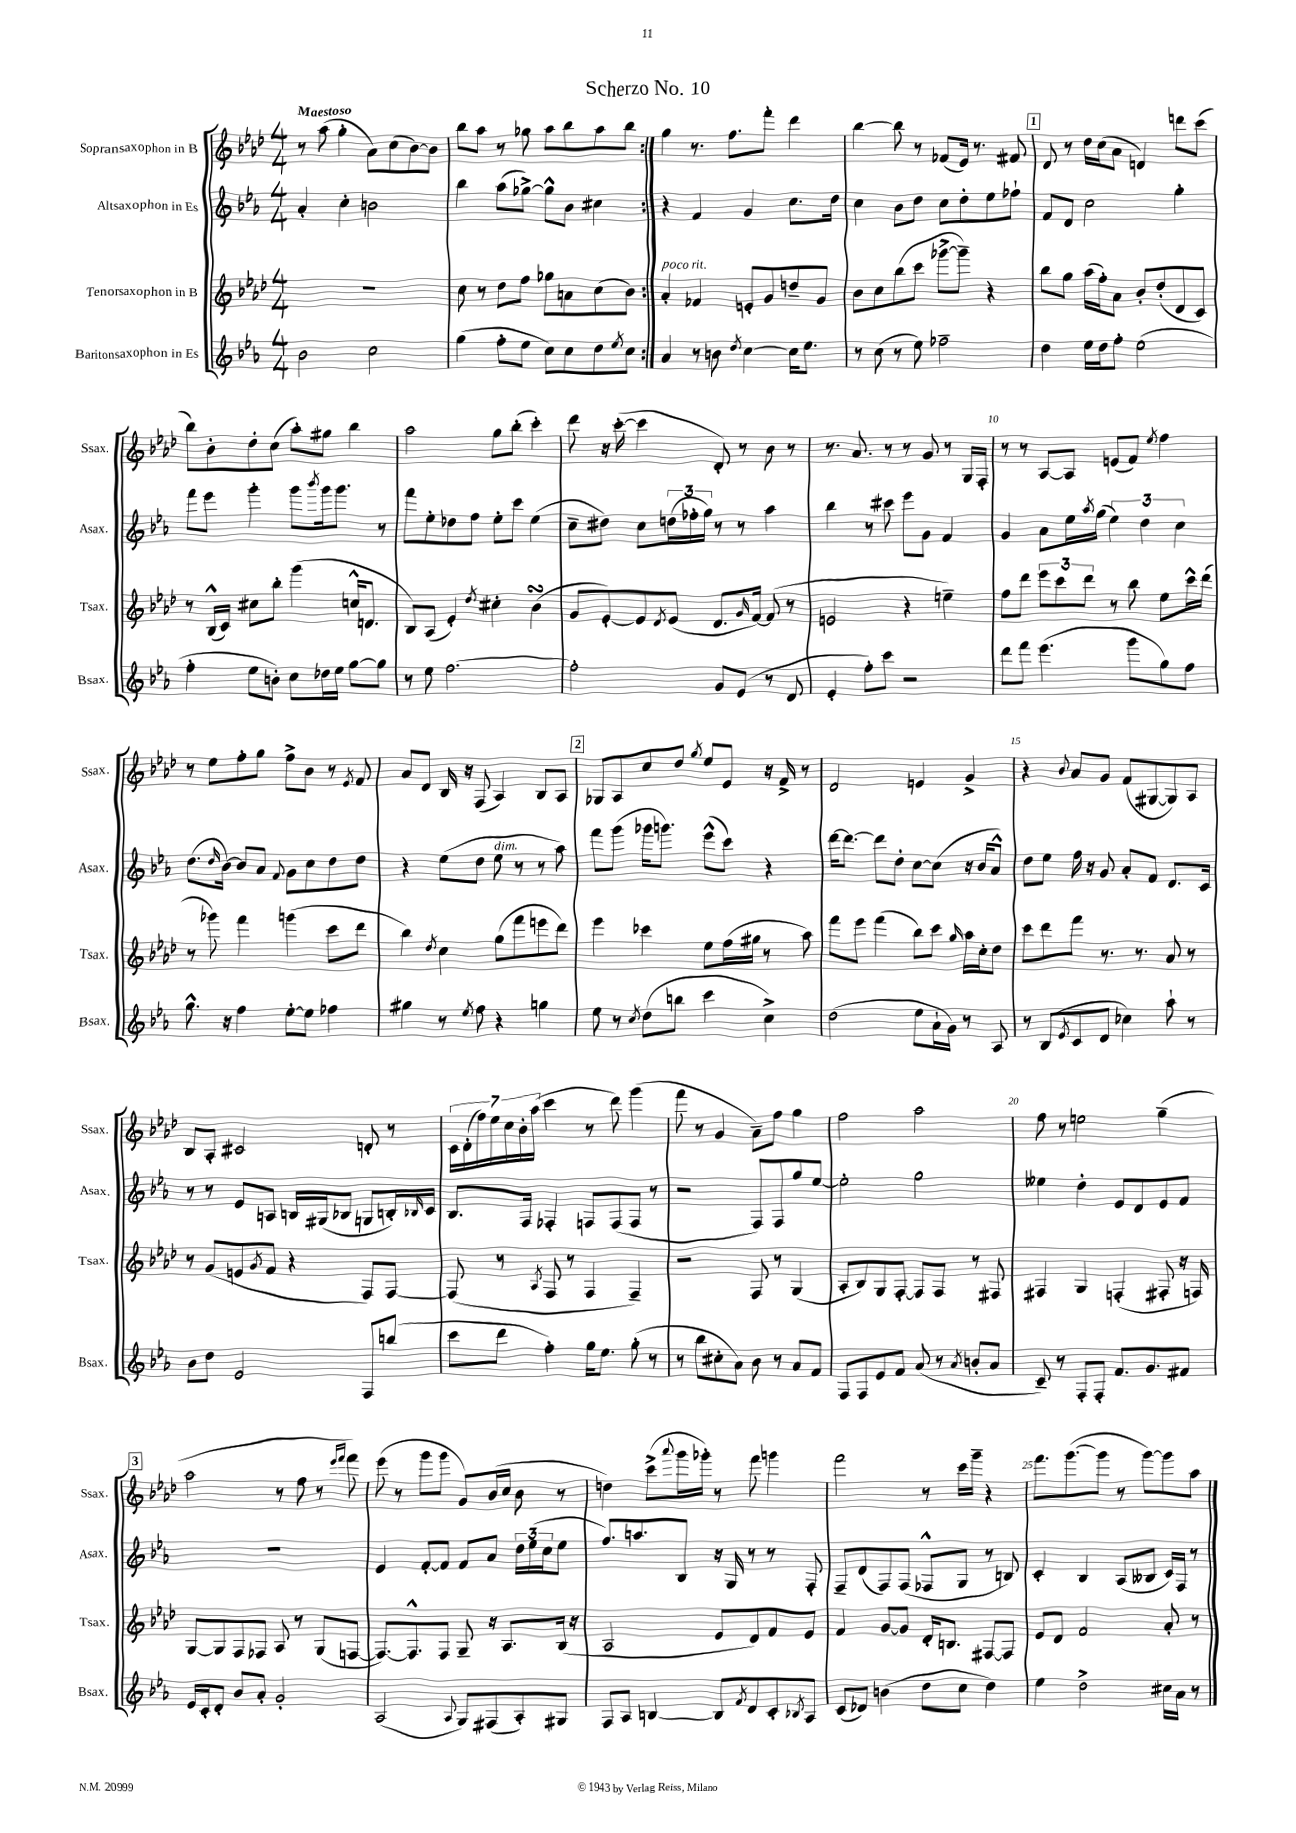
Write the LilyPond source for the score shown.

\header { title = "Scherzo No. 10" }
<<
\new StaffGroup <<
\new Staff = "s0" \with { instrumentName = "Sopransaxophon in B" shortInstrumentName = "Ssax." } {
    \clef treble \key aes \major \numericTimeSignature \time 4/4 \tempo "Maestoso"
    \repeat volta 2 { r8 aes''8( g''4-. aes'8) c''8( bes'8~) bes'8 |
    bes''8 aes''8 r8 ges''8 aes''8 bes''8 aes''8 bes''8 | }
    g''4 r8. f''8. f'''8-. des'''4 |
    bes''4~ bes''8 r8 fes'8( ees'16) r8. fis'8 |
    \mark \markup { \box "1" } des'8 r8 des''16 c''16( aes'8 d'4) d'''8 c'''8( |
    bes''8) bes'8-. des''8-. c''8( aes''8-.) gis''8 bes''4 |
    aes''2 g''8 bes''8-.( c'''4-.) |
    des'''8 r16 c'''16~-.( c'''4 des'8-.) r8 bes'8 r8 |
    r8. aes'8. r8 r8 g'8 r8 g16 f16-. |
    r8 r8 aes8~ aes8 e'8( f'8) \acciaccatura { ees''8 } f''4 |
    r8 ees''8 f''8-. g''8 f''8-> bes'8 r8 \acciaccatura { ees'8 } f'8 |
    aes'8 des'8 bes16 r16 f8( aes4) bes8 aes8 |
    \mark \markup { \box "2" } ges8 aes8 c''8 des''8 \acciaccatura { g''8 } ees''8 ees'8 r16 f'16-> r8 |
    des'2 e'4 g'4-> |
    r4 \appoggiatura { bes'8 } aes'8 g'8 f'8( gis8~ gis8) aes8 |
    bes8 aes8-. cis'2 d'8-. r8 |
    \tuplet 7/4 { c'16 des'16-.( f''16) ees''16 c''16 bes'16-. aes''16( } c'''4 r8 des'''8) g'''4( |
    f'''8 r8 g'4 aes'8--) f''8 g''4 |
    f''2 aes''2 |
    f''8 r8 e''2 g''4--( |
    \mark \markup { \box "3" } aes''2 r8 f''8 r8 \grace { ees'''16 f'''16 } f'''8) |
    ees'''8( r8 g'''8 g'''8 g'8) bes'16( c''16 bes'8 r8 |
    d''4) c'''8->( \appoggiatura { aes'''8 } g'''16 ges'''16-.) r8 f'''8 g'''4 |
    f'''2 r8 c'''16 g'''16-- r4 |
    f'''8. g'''8.~( g'''8 r8 g'''8~) g'''8 aes''8 \bar "|." |
}
\new Staff = "s1" \with { instrumentName = "Altsaxophon in Es" shortInstrumentName = "Asax." } {
    \clef treble \key ees \major \numericTimeSignature \time 4/4
    \repeat volta 2 { aes'4-. c''4-. b'2 |
    bes''4 aes''8( ges''8~->) ges''8-^ bes'8 cis''4 | }
    r4 f'4 g'4 c''8. d''16 |
    c''4 bes'8 d''8 c''8 d''8-. ees''8 fes''8-! |
    \mark \markup { \box "1" } f'8 d'8 c''2 g''4-. |
    f'''8 ees'''8 g'''4-. g'''8 \acciaccatura { bes'''8 } g'''16 g'''8. r8 |
    f'''8 ees''8-. des''8 f''8 ees''8-. c'''8 ees''4( |
    c''8-- dis''8) c''8 \tuplet 3/2 { d''16( fes''16-. g''16) } r8 r8 aes''4 |
    bes''4 r8 cis'''8 ees'''8 g'8 f'4 |
    g'4 aes'8 ees''16 \acciaccatura { aes''8 } g''16( \tuplet 3/2 { ees''4) d''4 c''4 } |
    d''8.( \grace { d''16 } bes'16~) bes'8 aes'8 \appoggiatura { f'8 } g'8 c''8 d''8 d''8 |
    r4 ees''8( d''8 ees''8^\markup { \italic "dim." } r8 r8 aes''8) |
    \mark \markup { \box "2" } f'''8 g'''8( ges'''16 g'''8.) ees'''8-^( c'''8) r4 |
    d'''16~ d'''8.~ d'''8 d''8-. c''8~ c''8( r16 bes'16 aes'8-^) |
    d''8 ees''8 f''16 r16 g'8 aes'8-. f'8 d'8. c'16 |
    r8 r8 ees'8 a8 b16 gis16( bes8 g8 b16-.) \grace { bes16 } c'16 |
    bes8. f16 fes4-. f8 f8( f8 r8 |
    r2 f8) f8 g''8 ees''8~ |
    ees''2-. g''2 |
    eeses''4 d''4-. ees'8 d'8 ees'8 f'8 |
    \mark \markup { \box "3" } R1 |
    ees'4 f'8~-. f'8 f'8 aes'8 \tuplet 3/2 { d''16 ees''16( c''16 } ees''8 |
    f''8.) a''8. bes8 r16 g16 r8 r8 f8-. |
    f8-- d'8( f8) f8( fes8-^ g8 r8 b8) |
    c'4-. bes4 aes8( beses8 c'16) f16 r8 \bar "|." |
}
\new Staff = "s2" \with { instrumentName = "Tenorsaxophon in B" shortInstrumentName = "Tsax." } {
    \clef treble \key aes \major \numericTimeSignature \time 4/4
    \repeat volta 2 { R1 |
    c''8 r8 des''8 f''8 ges''8 a'8 c''8( bes'8) | }
    aes'4-.^\markup { \italic "poco rit." } fes'4 e'8-. g'8 d''8-- g'8 |
    bes'8 c''8 bes''8( c'''8 ges'''8~-> ges'''8--) r4 |
    \mark \markup { \box "1" } bes''8 g''8 aes''16( f''16-.) aes'8 bes'8-. des''8-.( des'8 c'8) |
    r8 bes16-^( c'16) cis''8 bes''8-. g'''4( c''16-^ d'8. |
    bes8) aes8( ees'4-.) \acciaccatura { des''8 } cis''4-. bes'4\turn( |
    g'8 ees'8~-.) ees'8 \acciaccatura { des'8 } ees'8( des'8. \grace { g'16 } f'16~) f'8( r8 |
    e'2 r4 e''4--) |
    f''8 des'''8 \tuplet 3/2 { ees'''8 c'''8 des'''8 } r8 bes''8 ees''8 c'''16-^ des'''16( |
    r8 ges'''8) f'''4 g'''4( c'''8 des'''8 |
    bes''4) \acciaccatura { des''8 } c''4 g''8( f'''8 e'''8 des'''8) |
    \mark \markup { \box "2" } ees'''4 ces'''4 ees''8 f''16( gis''16 r8 aes''8) |
    f'''8 ees'''8 f'''4( bes''8) c'''8 \grace { g''16 } aes''16 c''16-. des''8 |
    c'''8 des'''8 f'''8 r8. r8. aes'8 r8 |
    r8 g'8( e'8 \acciaccatura { g'8 } f'8 r4 f8) f8~ |
    f8( r8 \acciaccatura { aes8 } f8 r8 f4 f4--) |
    r2 f8 r8 g4( |
    aes8-. bes8) g8 f8~-. f8 f8 r8 fis8 |
    fis4 g4 f4-.( fis8-. r16 f16) |
    \mark \markup { \box "3" } g8~ g8 f8 fes8 aes8 r8 g8( f8~ |
    f8.~) f8.-^ f8 g8-- r16 aes8. bes16( r16 |
    aes2 ees'8 des'8) f'8 ees'8 |
    f'4 g'8~ g'8 des'16-. b8. fis8~ fis8 |
    ees'8 des'8 f'2 aes'8-. r8 \bar "|." |
}
\new Staff = "s3" \with { instrumentName = "Baritonsaxophon in Es" shortInstrumentName = "Bsax." } {
    \clef treble \key ees \major \numericTimeSignature \time 4/4
    \repeat volta 2 { bes'2 c''2 |
    g''4( f''8-. ees''8 c''8) c''8 d''8 \acciaccatura { ees''8 } c''8 | }
    aes'4 r8 b'8 \acciaccatura { d''8 } c''4~ c''16 ees''8. |
    r8 c''8( r8 ees''8) fes''2-- |
    \mark \markup { \box "1" } d''4 ees''16 d''16 f''8-. ees''2( |
    f''4-. ees''8 b'8-.) c''8 des''16 ees''16 g''8~ g''8 |
    r8 ees''8 f''2.~ |
    f''2-. g'8 ees'8( r8 d'8 |
    ees'4-. f''8-.) c'''8 r2 |
    d'''8 f'''8 ees'''4.( g'''8 g''8) f''8 |
    g''8.-^ r16 f''4 ees''8~-. ees''8 fes''4 |
    gis''4 r8 \acciaccatura { ees''8 } f''8 r4 g''4 |
    \mark \markup { \box "2" } ees''8 r8 \acciaccatura { c''8 } d''8( b''8 c'''4 c''4->) |
    d''2( ees''8 aes'16-! g'16) r8 aes8 |
    r8 bes8( \acciaccatura { ees'8 } c'8 d'8 ces''4) aes''8-! r8 |
    bes'8 d''8 ees'2 f8 b''8( |
    c'''8 d'''8 f''4-.) g''16 ees''8. g''8-.( r8 |
    r8 bes''8 cis''8-. aes'8) bes'8 r8 aes'8 f'8 |
    f8 f8 ees'8 f'8 aes'8( r8 \acciaccatura { aes'8 } b'8-. aes'8 |
    c'8--) r8 f8-. f8-. f'8. g'8. fis'8 |
    \mark \markup { \box "3" } ees'16 c'16-. d'8-. bes'8 aes'8-. g'2-. |
    aes2( \appoggiatura { aes8 } g8) fis8( aes8-.) gis8 |
    f8 aes8 b4~ b8 \acciaccatura { f'8 } d'8 c'8-. \acciaccatura { bes8 } aes8 |
    c'8( des'8) b'4( d''8 c''8 d''4) |
    ees''4 d''2-> cis''16 aes'16 r8 \bar "|." |
}
>>
>>
\layout { \context { \Score \override BarNumber.break-visibility = ##(#f #t #t) barNumberVisibility = #(every-nth-bar-number-visible 5) } }
